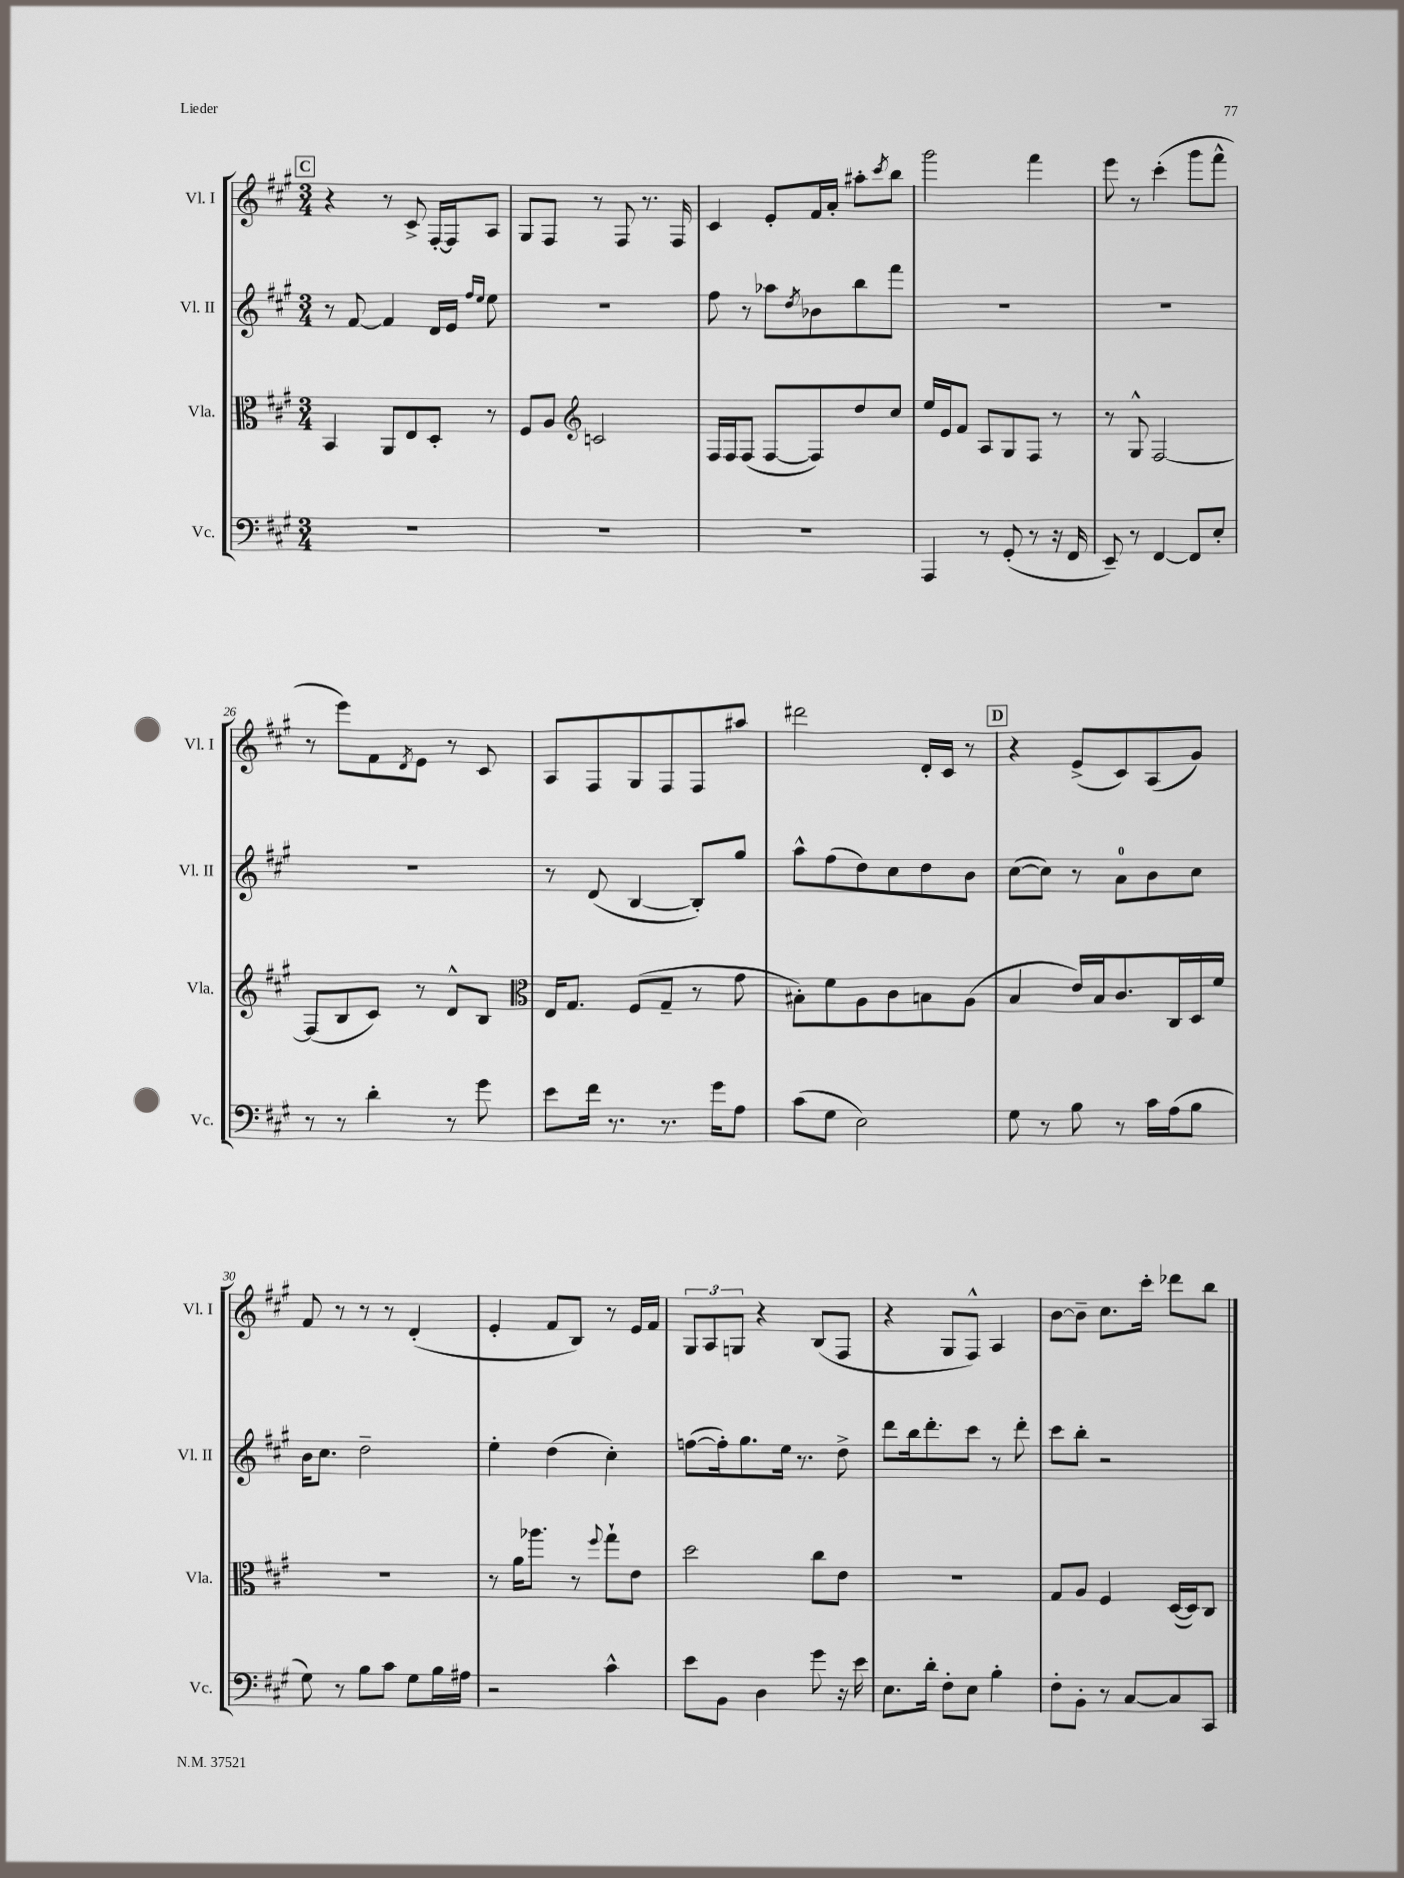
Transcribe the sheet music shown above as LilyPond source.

<<
\new StaffGroup <<
\new Staff = "s0" \with { instrumentName = "Vl. I" shortInstrumentName = "Vl. I" } {
    \clef treble \key a \major \numericTimeSignature \time 3/4
    \mark \markup { \box "C" } r4 r8 cis'8-> fis16~-. fis16 a8 |
    gis8 fis8 r8 fis8 r8. fis16 |
    cis'4 e'8-. fis'16 a'16-. ais''8-. \acciaccatura { cis'''8 } b''8 |
    gis'''2 fis'''4 |
    e'''8 r8 cis'''4-.( gis'''8 fis'''8-^ |
    r8 e'''8) fis'8 \acciaccatura { d'8 } e'8 r8 cis'8 |
    a8 fis8 gis8 fis8 fis8 ais''8 |
    dis'''2 d'16-. cis'16 r8 |
    \mark \markup { \box "D" } r4 e'8->( cis'8) a8( gis'8) |
    fis'8 r8 r8 r8 d'4-.( |
    e'4-. fis'8 b8) r8 e'16 fis'16 |
    \tuplet 3/2 { gis8 a8 g8 } r4 b8( fis8 |
    r4 gis8 fis8-^) a4 |
    b'8~ b'8-- cis''8. cis'''16-. des'''8 b''8 \bar "|." |
}
\new Staff = "s1" \with { instrumentName = "Vl. II" shortInstrumentName = "Vl. II" } {
    \clef treble \key a \major \numericTimeSignature \time 3/4
    \mark \markup { \box "C" } r8 fis'8~ fis'4 d'16 e'16 \grace { fis''16 e''16 } e''8 |
    R2. |
    fis''8 r8 aes''8 \acciaccatura { d''8 } bes'8 b''8 fis'''8 |
    R2. |
    R2. |
    R2. |
    r8 d'8( b4~ b8-.) gis''8 |
    a''8-^ fis''8( d''8) cis''8 d''8 b'8 |
    \mark \markup { \box "D" } cis''8~( cis''8) r8 a'8-0 b'8 cis''8 |
    b'16 cis''8. d''2-- |
    e''4-. d''4( cis''4-.) |
    f''8~( f''16-.) gis''8. e''16 r8. d''8-> |
    d'''8 b''16 d'''8.-. cis'''8 r8 d'''8-. |
    cis'''8 b''8-. r2 \bar "|." |
}
\new Staff = "s2" \with { instrumentName = "Vla." shortInstrumentName = "Vla." } {
    \clef alto \key a \major \numericTimeSignature \time 3/4
    \mark \markup { \box "C" } b,4 a,8 e8 d8-. r8 |
    fis8 a8 \clef treble c'2 |
    fis16 fis16 fis8( fis8~ fis8) d''8 cis''8 |
    e''16 e'16 fis'8 a8 gis8 fis8 r8 |
    r8 gis8-^ fis2~ |
    fis8( b8 cis'8) r8 d'8-^ b8 |
    \clef alto e16 gis8. fis8( gis8-- r8 gis'8 |
    bis8-.) fis'8 a8 cis'8 b8 a8( |
    \mark \markup { \box "D" } b4 e'16) b16 cis'8. cis16 d16 fis'16 |
    R2. |
    r8 a'16 aes''8. r8 \appoggiatura { fis''8 } gis''8-! e'8 |
    d''2 cis''8 e'8 |
    R2. |
    gis8 a8 fis4 d16~( d16) cis8 \bar "|." |
}
\new Staff = "s3" \with { instrumentName = "Vc." shortInstrumentName = "Vc." } {
    \clef bass \key a \major \numericTimeSignature \time 3/4
    \mark \markup { \box "C" } R2. |
    R2. |
    R2. |
    a,,4 r8 gis,8-.( r8 r16 fis,16 |
    e,8--) r8 fis,4~ fis,8 e8-. |
    r8 r8 d'4-. r8 gis'8 |
    e'8 fis'16 r8. r8. gis'16 a8 |
    cis'8( gis8 e2) |
    \mark \markup { \box "D" } gis8 r8 b8 r8 cis'16 a16( b8 |
    gis8) r8 b8 cis'8 gis8 b16 ais16 |
    r2 cis'4-^ |
    e'8 b,8 d4 gis'8 r16 e'16 |
    e8. d'16-. fis8-. e8 b4-. |
    fis8-. b,8-. r8 cis8~ cis8 cis,8 \bar "|." |
}
>>
>>
\layout { \context { \Score currentBarNumber = #21 } }
